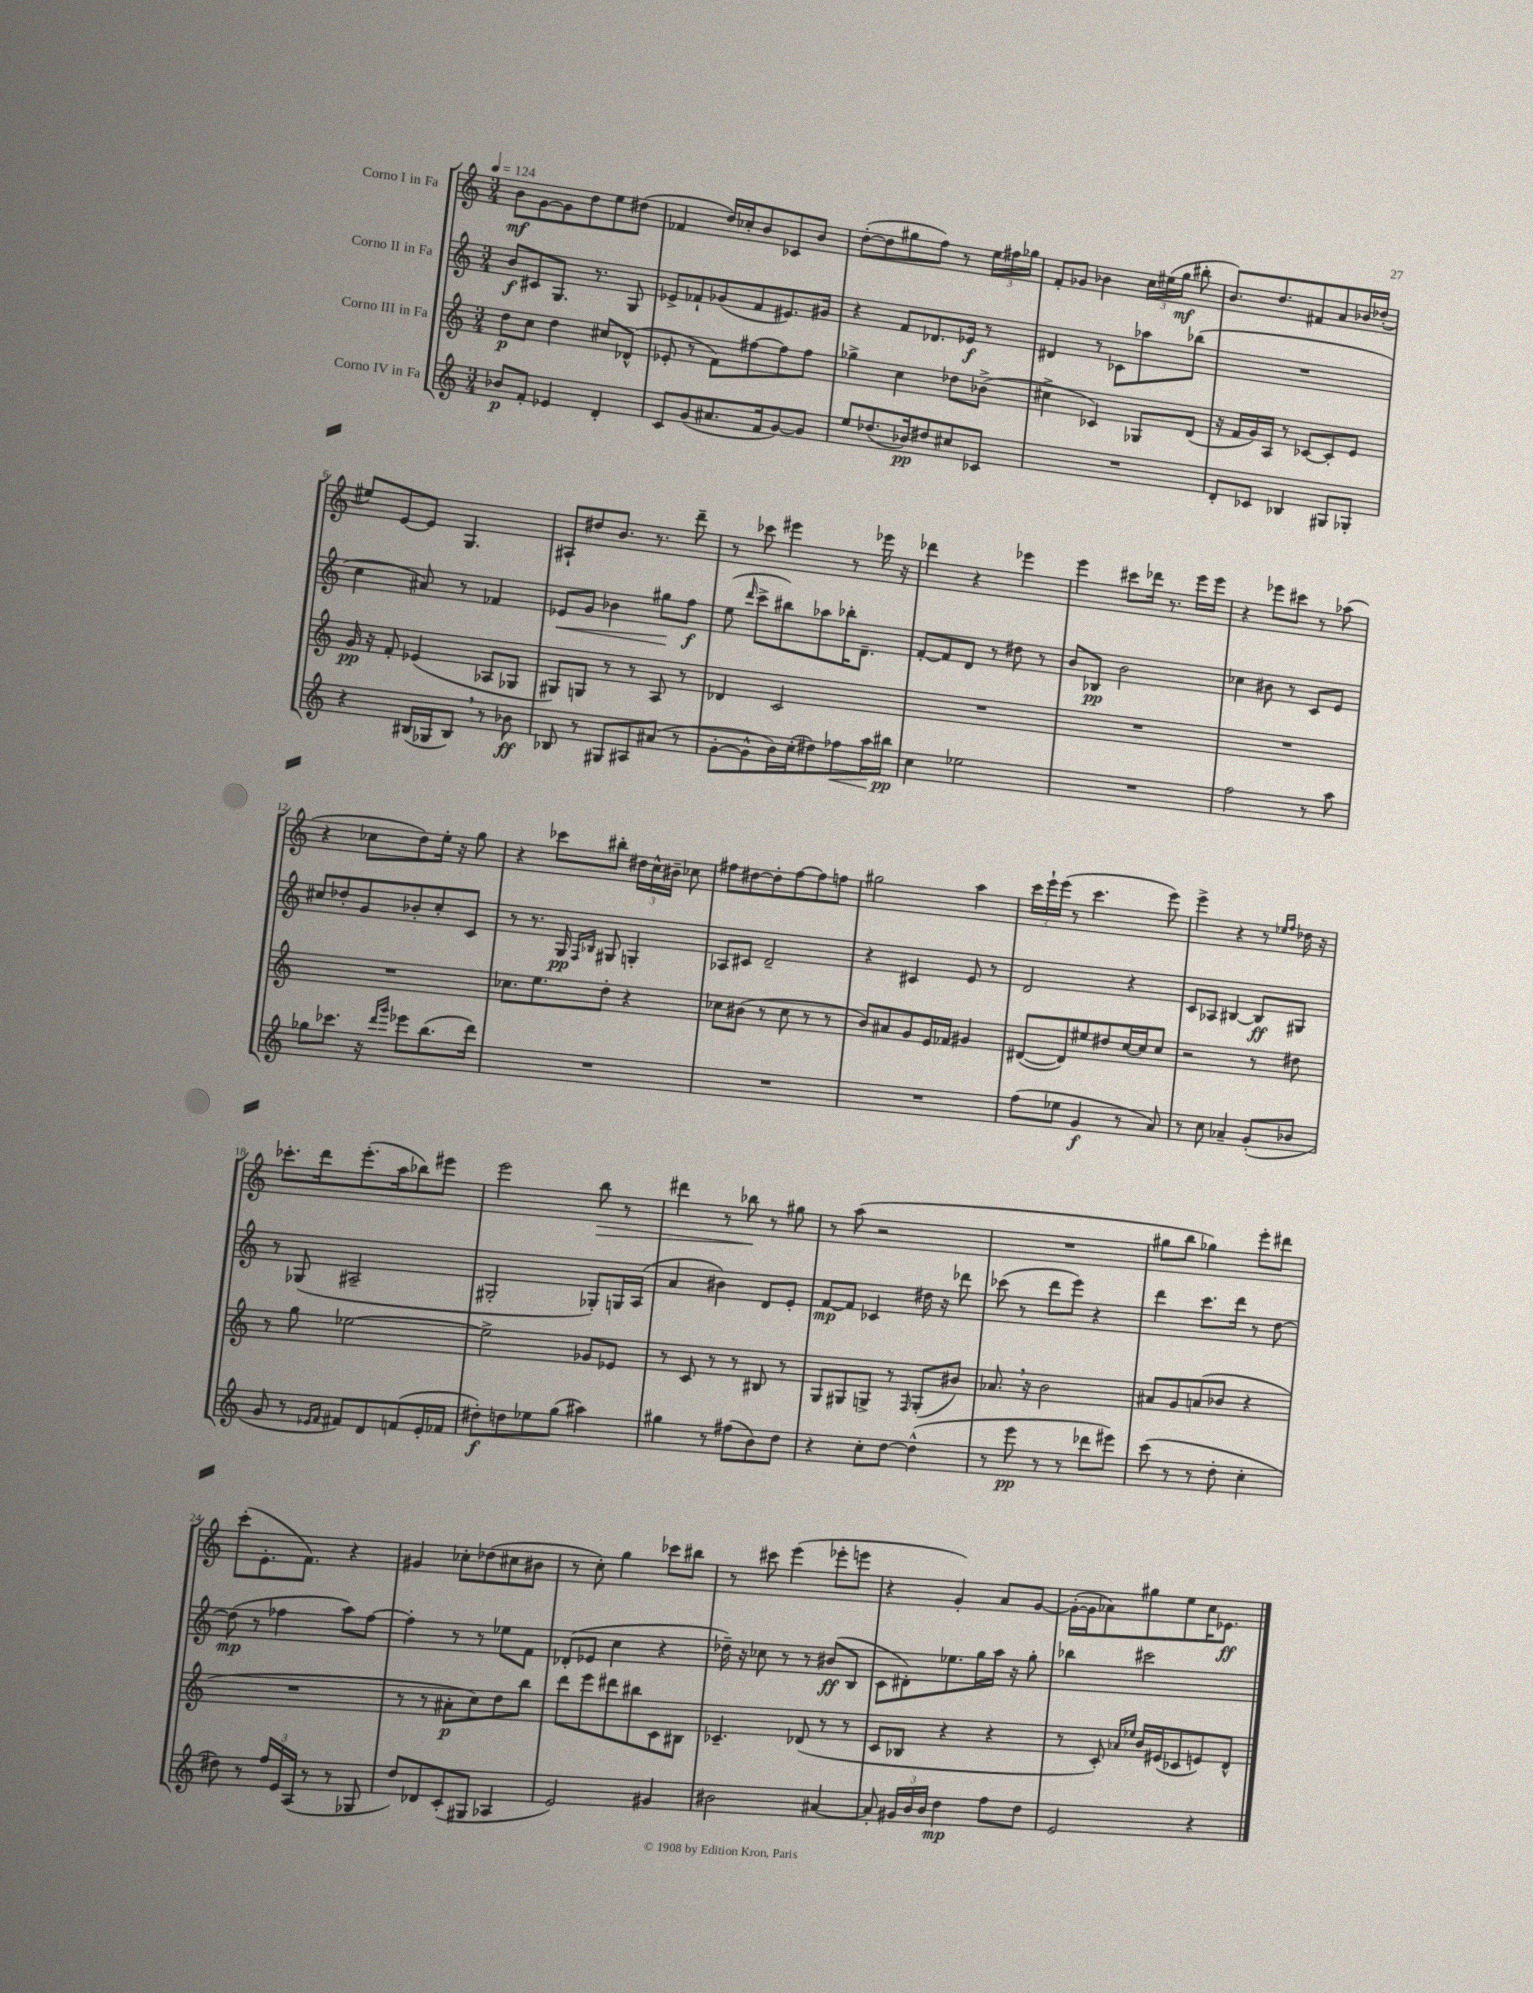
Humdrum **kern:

**kern	**dynam	**kern	**dynam	**kern	**dynam	**kern	**dynam
*part4	*part4	*part3	*part3	*part2	*part2	*part1	*part1
*staff4	*staff4	*staff3	*staff3	*staff2	*staff2	*staff1	*staff1
*I"Corno IV in Fa	*	*I"Corno III in Fa	*	*I"Corno II in Fa	*	*I"Corno I in Fa	*
*clefG2	*	*clefG2	*	*clefG2	*	*clefG2	*
*k[]	*	*k[]	*	*k[]	*	*k[]	*
*M3/4	*	*M3/4	*	*M3/4	*	*M3/4	*
*MM124	*	*MM124	*	*MM124	*	*MM124	*
=1	=1	=1	=1	=1	=1	=1	=1
8b-X/L	p	8dd\L	p	8b/L	f	8b\L	mf
8f'/J	.	8cc\J	.	8c#X/	.	[8g\	.
4e-X/	.	4dd\	.	8.G/J	.	8g\]	.
.	.	.	.	.	.	8dd\	.
.	.	.	.	8.r	.	.	.
4d'/	.	8cc#X/L	.	.	.	8ee\	.
.	.	(8d-X^^/J	.	8G/	.	(8dd#X\J	.
=2	=2	=2	=2	=2	=2	=2	=2
8c/L	.	8e-X'/	.	8e-X^/L	.	4f-X/	.
(8g/	.	8r	.	8f-X`/	.	.	.
8.a#X/	.	8f\L)	.	(8g-X/	.	16dd/LL)	.
.	.	.	.	.	.	16cc-X'/J	.
.	.	[8ff#X\	.	8f-/	.	8b/	.
16f/k	.	.	.	.	.	.	.
[8g/)	.	8ff#\]	.	8.e#X/)	.	8c-X/	.
8g/J]	.	8ff#\J	.	.	.	8b/J	.
.	.	.	.	16g#X/Jk	.	.	.
=3	=3	=3	=3	=3	=3	=3	=3
8ee/L	.	4gg-X^\	.	4r	.	([8dd'\L	.
(8.dd-X/	.	.	.	.	.	8dd\]	.
.	.	4cc\	.	8f/L	.	8gg#X\	.
16b-X/k)	pp	.	.	.	.	.	.
8dd#X/	.	.	.	8.d-X/	.	8ff\J)	.
8cc#X/	.	8dd-X\L	.	.	.	8r	.
.	.	.	.	16e-X/Jk	f	.	.
8c-X/J	.	(8b-X^\J	.	8r	.	24ee\LL	.
.	.	.	.	.	.	24ff#X\	.
.	.	.	.	.	.	24gg-X\JJ	.
=4	=4	=4	=4	=4	=4	=4	=4
2.r	.	4cc#X^\	.	4d#X/	.	8f'/L	.
.	.	.	.	.	.	8g-X/J	.
.	.	4c-X/)	.	8r	.	4b-X\	.
.	.	.	.	8c-X\L	.	.	.
.	.	8G-X/L	.	8aa-X\	.	24cc\LL	.
.	.	.	.	.	.	(24ee#X\	.
.	.	.	.	.	.	24gg\JJ	mf
.	.	(8d/J	.	(8bb-X\J	.	8bb#X'\	.
=5	=5	=5	=5	=5	=5	=5	=5
8d'/L	.	16r	.	2.r	.	8.b/L)	.
.	.	16f/LL	.	.	.	.	.
8c-X/J	.	16g/)	.	.	.	.	.
.	.	16A/JJ	.	.	.	8.dd/	.
4B-X/	.	8r	.	.	.	.	.
.	.	[8c-X/L	.	.	.	8f#X/	.
8G#X/L	.	8c-'/]	.	.	.	8a/	.
8G-X'/J	.	8e/J	.	.	.	16b-X/L	.
.	.	.	.	.	.	(16dd-X'/JJ	.
!!LO:LB:g=z
=6	=6	=6	=6	=6	=6	=6	=6
4r	.	16g/	pp	4cc\	.	8ee#X/L)	.
.	.	16r	.	.	.	.	.
.	.	8f'/	.	.	.	[8e/	.
(16B#X/LL	.	(4e-X/	.	8a#X/)	.	8e/J]	.
16G-X/J	.	.	.	.	.	.	.
8B#,/J)	.	.	.	8r	.	4.G/	.
8r	.	8A-X/L	.	4f-X/	.	.	.
8b-X\	ff	8G-X/J	.	.	.	.	.
=7	=7	=7	=7	=7	=7	=7	=7
!	!	!	!	!	!LO:HP:b	!	!
8B-X/	.	8G#X/L)	.	8e-X/L	<	8A#X`/L	.
8r	.	8Gn/J	.	8g/J	.	8dd#X/	.
8G#X/L	.	8r	.	4b-X\	.	8.b/J	.
8A#X/	.	8r	.	.	.	.	.
.	.	.	.	.	.	8.r	.
(8a#X/J	.	8A/	.	8gg#X\L	.	.	.
8r	.	8r	.	8ff\J	[ f	8ddd~\	.
=8	=8	=8	=8	=8	=8	=8	=8
[8g'\L	.	4d-X/	.	(8ee\	.	8r	.
.	.	.	.	16qqddd/	.	.	.
8g^^\]	.	.	.	8ccc^\L	.	8ccc-X\	.
16b\L)	.	2c/	.	8bb#X\)	.	4eee#X\	.
(16cc'\J	.	.	.	.	.	.	.
8dd#X\)	.	.	.	8aa-X\	.	.	.
!	!LO:HP:b	!	!	!	!	!	!
8ff-X\	<	.	.	16bb-X'\K	.	8r	.
.	.	.	.	8.d~\J	.	.	.
16aa\L	.	.	.	.	.	16eee-X\	.
16bb#X\JJ	pp	.	.	.	.	16r	.
.	[	.	.	.	.	.	.
=9	=9	=9	=9	=9	=9	=9	=9
4cc\	.	2.r	.	[8f'/L	.	4ddd-X\	.
.	.	.	.	8f/]	.	.	.
2ee-X\	.	.	.	8d/J	.	4r	.
.	.	.	.	8r	.	.	.
.	.	.	.	8dd#X\	.	4eee-X\	.
.	.	.	.	8r	.	.	.
=10	=10	=10	=10	=10	=10	=10	=10
2.r	.	2.r	.	8b/L	.	4eee\	.
.	.	.	.	8B-X/J	pp	.	.
.	.	.	.	2b\	.	8ccc#X\L	.
.	.	.	.	.	.	16ddd-X\Jk	.
.	.	.	.	.	.	8.r	.
.	.	.	.	.	.	16eee\LL	.
.	.	.	.	.	.	16eee\JJ	.
=11	=11	=11	=11	=11	=11	=11	=11
2ff\	.	2.r	.	4cc-X\	.	4r	.
.	.	.	.	8b#X\	.	8eee-X\L	.
.	.	.	.	8r	.	8ccc#X\J	.
8r	.	.	.	8c/L	.	8r	.
8aa\	.	.	.	8e/J	.	(8aa-X\	.
!!LO:LB:g=z
=12	=12	=12	=12	=12	=12	=12	=12
8gg-X\L	.	2.r	.	8cc#X/L	.	4r	.
8.ccc-X\J	.	.	.	8dd-X'/	.	.	.
.	.	.	.	8g/	.	8cc-X\L	.
16r	.	.	.	.	.	.	.
16qqddd/LL	.	.	.	.	.	.	.
16qqggg/JJ	.	.	.	.	.	.	.
8eee-X\L	.	.	.	8b-X'/	.	8dd\)	.
(8.bb\	.	.	.	8cc#'/	.	16ee'\Jk	.
.	.	.	.	.	.	16r	.
.	.	.	.	8c/J	.	8gg\	.
16ddd\Jk)	.	.	.	.	.	.	.
=13	=13	=13	=13	=13	=13	=13	=13
2.r	.	8.cc-X\L	.	8r	.	4r	.
.	.	.	.	8.r	.	.	.
.	.	8.ee\	.	.	.	.	.
.	.	.	.	.	.	8ccc-X\L	.
.	.	.	.	16G/	pp	.	.
.	.	.	.	16qqF/LL	.	.	.
.	.	.	.	16qqB-X/JJ	.	.	.
.	.	8dd'\J	.	8G#X/	.	8bb#X'\J	.
.	.	4r	.	4Gn'/	.	24dd#X\LL	.
.	.	.	.	.	.	24cc^^\	.
.	.	.	.	.	.	24b#X~\JJ	.
.	.	.	.	.	.	8cc-X\	.
=14	=14	=14	=14	=14	=14	=14	=14
2.r	.	8cc-X\L	.	8A-X/L	.	8ff#X\L	.
.	.	(8b#X\J	.	8c#X/J	.	[8dd#X\	.
.	.	8r	.	2d~/	.	8dd#'\]	.
.	.	8cc-\	.	.	.	[8ff#\	.
.	.	8r	.	.	.	8ff#\]	.
.	.	8r	.	.	.	8ffn\J	.
=15	=15	=15	=15	=15	=15	=15	=15
2.r	.	8b/L)	.	4r	.	2gg#X\	.
.	.	8a#X/	.	.	.	.	.
.	.	8g/	.	4c#X/	.	.	.
.	.	16e/L	.	.	.	.	.
.	.	16f-X/JJ	.	.	.	.	.
.	.	4g#X/	.	8e/	.	4aa\	.
.	.	.	.	8r	.	.	.
=16	=16	=16	=16	=16	=16	=16	=16
(8ff\L	.	([8d#X/L	.	2d/	.	24ccc\LL	.
.	.	.	.	.	.	24eee`\	.
.	.	.	.	.	.	(24eee\JJ	.
8ee-X\J	.	8d#/])	.	.	.	8r	.
4g/	f	8ee#X/	.	.	.	4.ccc\	.
.	.	8dd#X/	.	.	.	.	.
8r	.	[16cc/L	.	4r	.	.	.
.	.	16cc/J]	.	.	.	.	.
8a/)	.	8cc/J	.	.	.	8eee\)	.
=17	=17	=17	=17	=17	=17	=17	=17
8r	.	2r	.	8c/L	.	4eee^\	.
8cc\	.	.	.	8A-X/J	.	.	.
4a-X~/	.	.	.	[4B#X/	.	4r	.
(8g'/L	.	8r	.	8B#/L]	ff	8r	.
.	.	.	.	.	.	16qqee-X/LL	.
.	.	.	.	.	.	16qqff/JJ	.
8b-X/J	.	8dd#X\	.	8G#X/J	.	16dd-X\	.
.	.	.	.	.	.	16r	.
!!LO:LB:g=z
=18	=18	=18	=18	=18	=18	=18	=18
8g/	.	8r	.	8r	.	8.ccc-X'\L	.
8r	.	8gg\	.	(8G-X/	.	.	.
.	.	.	.	.	.	16ddd\k	.
16qqe-X/LL	.	.	.	.	.	.	.
16qqf/JJ	.	.	.	.	.	.	.
8f#X/L)	.	[2ee-X\	.	2A#X~/	.	(8.eee'\	.
8d/	.	.	.	.	.	.	.
.	.	.	.	.	.	16aa\k	.
(8fn/	.	.	.	.	.	8bb-X\)	.
16e-'/L	.	.	.	.	.	8eee#X\J	.
16f-X/JJ	.	.	.	.	.	.	.
=19	=19	=19	=19	=19	=19	=19	=19
8dd#X'\L)	f	2ee-^\]	.	2G#X'/	.	2eee\	.
8ddn\	.	.	.	.	.	.	.
8ee-X\	.	.	.	.	.	.	.
(8gg\J	.	.	.	.	.	.	.
!	!	!	!	!	!	!	!LO:HP:b
4aa#X\)	.	8g-X/L	.	8G-X'/L)	.	8bb\	>
.	.	8e-X/J	.	16Gn/L	.	8r	.
.	.	.	.	(16A/JJ	.	.	.
=20	=20	=20	=20	=20	=20	=20	=20
4gg#X\	.	8r	.	4a/	.	4ddd#X\	.
.	.	8c/	.	.	.	.	.
8r	.	8r	.	4b#X\)	.	8r	.
(8ff#X\L	.	8r	.	.	.	8bb-X\	.
8b\)	.	8B#X/	.	8d/L	.	8r	]
8dd\J	.	8r	.	8e'/J	.	8gg#X\	.
=21	=21	=21	=21	=21	=21	=21	=21
4r	.	8G/L	.	[8f/L	mp	8r	.
.	.	8G#X/	.	8f/J]	.	(8aa\	.
8cc'\L	.	8Gn^/J	.	4c-X/	.	2r	.
[8dd\J	.	8r	.	.	.	.	.
.	.	16qqF/	.	.	.	.	.
(4dd^^\]	.	(8G'/L	.	16dd#X\	.	.	.
.	.	.	.	16r	.	.	.
.	.	8b#X/J)	.	8ddd-X\	.	.	.
=22	=22	=22	=22	=22	=22	=22	=22
8r	.	8.a-X,/	.	(8ccc-X\	.	2.r	.
8eee\	pp	.	.	8r	.	.	.
.	.	16r	.	.	.	.	.
8r	.	2b\	.	8ddd\L	.	.	.
8r	.	.	.	8eee\J)	.	.	.
8ddd-X\L	.	.	.	4r	.	.	.
8eee#X\J)	.	.	.	.	.	.	.
=23	=23	=23	=23	=23	=23	=23	=23
(8ccc\	.	8a#X/L	.	4ddd\	.	8gg#X\L	.
8r	.	8g/	.	.	.	8bb\J	.
8r	.	(8an/	.	8.ccc\L	.	4gg-X\)	.
8dd'\	.	8b-X/J	.	.	.	.	.
.	.	.	.	16ddd\Jk	.	.	.
4cc'\	.	4r	.	8r	.	8eee'\L	.
.	.	.	.	[8dd\	.	8ddd#X\J	.
!!LO:LB:g=z
=24	=24	=24	=24	=24	=24	=24	=24
8dd#X\)	.	2.r	.	(8dd\]	mp	(8ccc'\L	.
8r	.	.	.	8r	.	8.e'\	.
24ff/LL	.	.	.	4ff-X\	.	.	.
24e/	.	.	.	.	.	.	.
.	.	.	.	.	.	8.f\J)	.
(24A/JJ	.	.	.	.	.	.	.
8r	.	.	.	.	.	.	.
8r	.	.	.	8aa\L)	.	4r	.
8G-X/	.	.	.	[8ff-\J	.	.	.
=25	=25	=25	=25	=25	=25	=25	=25
8dd/L)	.	8r	.	4ff-'\]	.	4g#X/	.
8d-X/	.	8r	.	.	.	.	.
(8c'/	.	8a#X'\L	p	8r	.	8cc-X'\L	.
8G#X/J	.	8cc\)	.	8r	.	(8dd-X\	.
4A-X/	.	8dd\	.	8ee-X\L	.	8cc#X\	.
.	.	8bb\J	.	8f\J	.	8b#X\J	.
=26	=26	=26	=26	=26	=26	=26	=26
2e/)	.	8ddd\L	.	(8d-X'/L	.	8r	.
.	.	8eee\	.	8e-X/J	.	8cc'\)	.
.	.	8ddd#X\	.	4cc\	.	4gg\	.
.	.	8bb#X\	.	.	.	.	.
4g#X/	.	8c\	.	4r	.	8ccc-X\L	.
.	.	8B#X\J	.	.	.	8bb#X\J	.
=27	=27	=27	=27	=27	=27	=27	=27
2b#X\	.	4.c-X~/	.	16dd-X~\)	.	8r	.
.	.	.	.	16r	.	.	.
.	.	.	.	8cc-X\	.	8ccc#X\	.
.	.	.	.	8r	.	(4eee\	.
.	.	(8d-X/	.	8r	.	.	.
[4a#X/	.	8r	.	(8b#X/L	ff	8eee-X'\L	.
.	.	8r	.	8B/J	.	8eeen\J	.
=28	=28	=28	=28	=28	=28	=28	=28
8a#'/]	.	8c/L	.	8c\L	.	4r	.
24g#X/LL	.	8B-X/J	.	8d#X'\)	.	.	.
24b/	.	.	.	.	.	.	.
24b/JJ	.	.	.	.	.	.	.
4dd\	mp	4r	.	8.ee-X\	.	4g'/)	.
.	.	.	.	16gg\L	.	.	.
8ff\L	.	4r	.	16aa\JJ	.	8a/L	.
.	.	.	.	16r	.	.	.
8dd\J	.	.	.	8gg'\	.	[8g/J	.
=29	=29	=29	=29	=29	=29	=29	=29
2e/	.	8r	.	4bb-X\	.	(16g'\LL_	.
.	.	.	.	.	.	16g\J]	.
.	.	8c'/)	.	.	.	8a-X\)	.
.	.	16qqa-X/LL	.	.	.	.	.
.	.	16qqee-X/JJ	.	.	.	.	.
.	.	16b/LL	.	2ccc#X\	.	8gg#X\	.
.	.	(16e#X/J	.	.	.	.	.
.	.	8c-X/	.	.	.	8ee\	.
4r	.	8en/)	.	.	.	16cc\K	.
.	.	.	.	.	.	8.e-X\J	ff
.	.	8d^^/J	.	.	.	.	.
==	==	==	==	==	==	==	==
*-	*-	*-	*-	*-	*-	*-	*-
